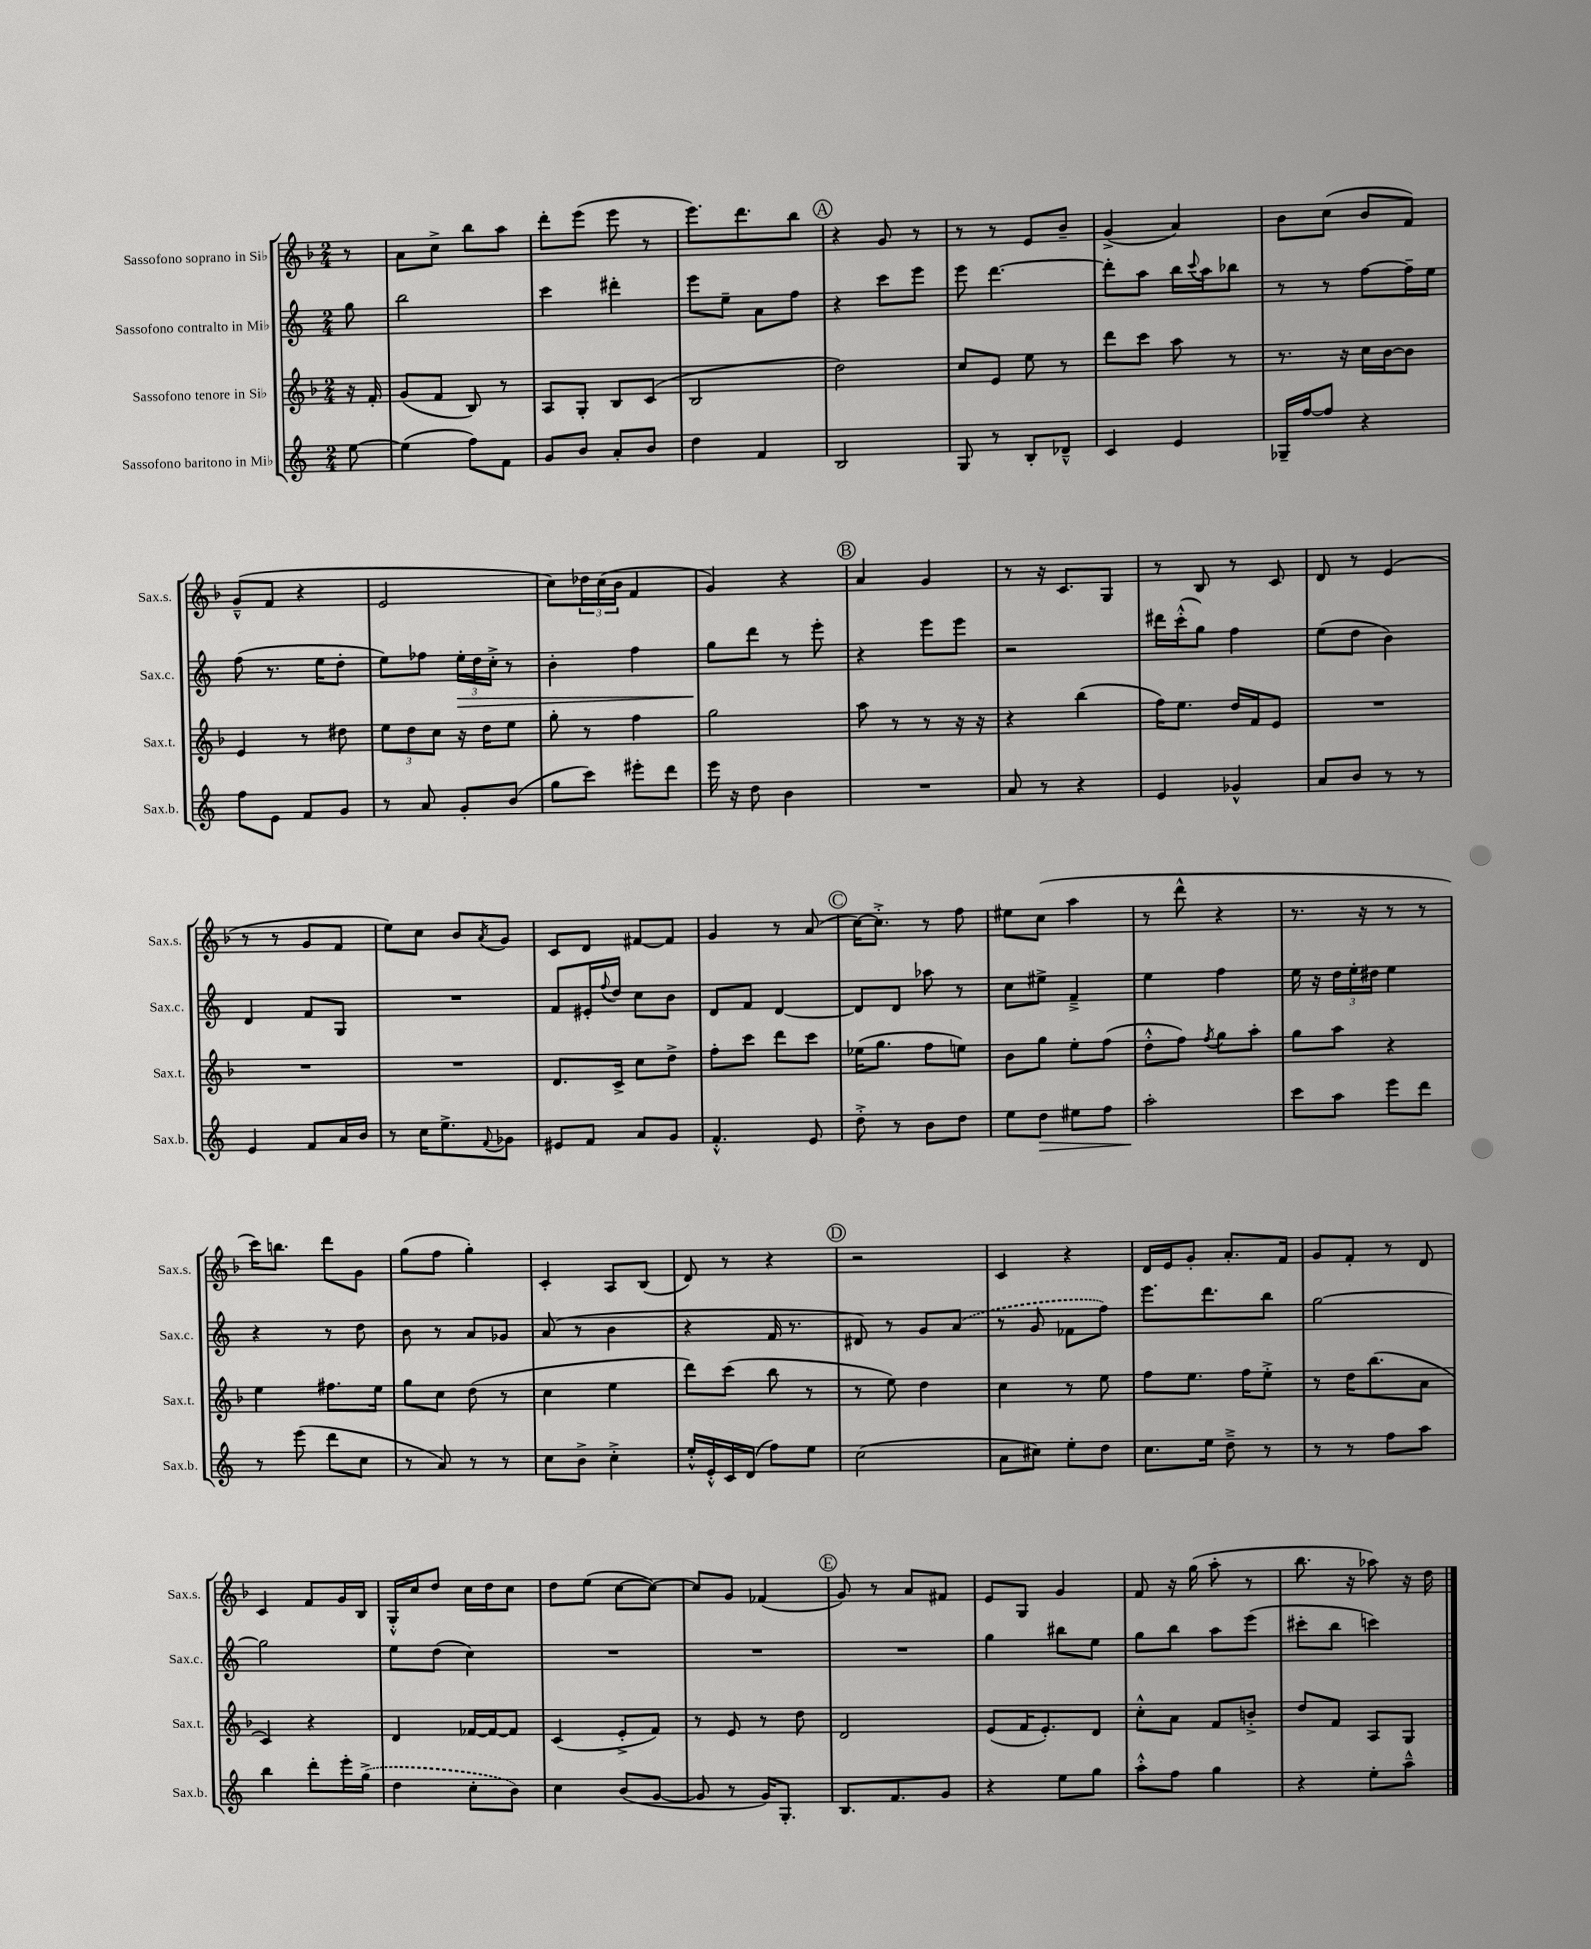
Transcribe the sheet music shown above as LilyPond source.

<<
\new StaffGroup <<
\new Staff = "s0" \with { instrumentName = "Sassofono soprano in Sib" shortInstrumentName = "Sax.s." } {
    \clef treble \key f \major \numericTimeSignature \time 2/4 \partial 8
    r8 |
    a'8 c''8-> bes''8 a''8 |
    d'''8-. e'''8( e'''8 r8 |
    e'''8.) d'''8. bes''8 |
    \mark \markup { \circle "A" } r4 g'8 r8 |
    r8 r8 e'8 bes'8-- |
    g'4->( a'4) |
    bes'8 c''8( bes'8 f'8) |
    g'8---^( f'8 r4 |
    e'2 |
    c''8) \tuplet 3/2 { des''16 c''16( bes'16 } f'4 |
    g'4) r4 |
    \mark \markup { \circle "B" } a'4 g'4 |
    r8 r16 c'8. g8 |
    r8 bes8 r8 c'8 |
    d'8 r8 e'4( |
    r8 r8 g'8 f'8 |
    e''8) c''8 bes'8 \acciaccatura { a'8 } g'8 |
    c'8 d'8 fis'8~ fis'8 |
    g'4 r8 a'8( |
    \mark \markup { \circle "C" } c''16~) c''8.-.-> r8 f''8 |
    eis''8 c''8( a''4 |
    r8 d'''8-^ r4 |
    r8. r16 r8 r8 |
    c'''16) b''8. d'''8 g'8 |
    g''8( f''8 g''4-.) |
    c'4-. a8 bes8( |
    d'8) r8 r4 |
    \mark \markup { \circle "D" } r2 |
    c'4 r4 |
    d'16 e'16 g'8-. a'8.-. f'16 |
    g'8 f'8-. r8 d'8 |
    c'4 f'8 g'16 bes16 |
    g16-.-^ c''16 d''8 c''16 d''16 c''8 |
    d''8 e''8( c''8~ c''8~) |
    c''8 g'8 fes'4( |
    \mark \markup { \circle "E" } g'8) r8 a'8 fis'8 |
    e'8 g8 g'4 |
    f'8 r16 g''16( a''8-. r8 |
    bes''8. r16 aes''8) r16 d''16 \bar "|." |
}
\new Staff = "s1" \with { instrumentName = "Sassofono contralto in Mib" shortInstrumentName = "Sax.c." } {
    \clef treble \key c \major \numericTimeSignature \time 2/4 \partial 8
    g''8 |
    b''2 |
    c'''4 dis'''4-. |
    e'''8 e''8-- a'8 f''8 |
    \mark \markup { \circle "A" } r4 c'''8 e'''8 |
    e'''8 d'''4.~ |
    d'''8-. a''8 b''16 \appoggiatura { c'''8 } a''16 bes''8 |
    r8 r8 f''8~ f''16-- e''16 |
    f''8( r8. e''16 d''8-. |
    e''8) fes''8 \tuplet 3/2 { e''16-.\> d''16 c''16-.-> } r8 |
    b'4-. f''4 |
    g''8\! d'''8 r8 e'''8-. |
    \mark \markup { \circle "B" } r4 e'''8 e'''8 |
    r2 |
    dis'''16 c'''16-.-^( g''8) f''4 |
    e''8( d''8 b'4) |
    d'4 f'8 g8 |
    R2 |
    f'8 eis'16-. \appoggiatura { f''8 } d''16 c''8 b'8 |
    d'8 f'8 d'4~ |
    \mark \markup { \circle "C" } d'8 d'8 aes''8 r8 |
    c''8 eis''8-> f'4---> |
    e''4 f''4 |
    e''16 r16 \tuplet 3/2 { d''16 e''16-. dis''16 } e''4 |
    r4 r8 d''8 |
    b'8 r8 a'8 ges'8 |
    a'8( r8 b'4 |
    r4 f'16 r8. |
    \mark \markup { \circle "D" } dis'8) r8 g'8 \once \slurDashed a'8( |
    r8 g'8 fes'8 f''8) |
    e'''8. d'''8. b''8 |
    g''2~ |
    g''2 |
    e''8 d''8( c''4) |
    R2 |
    R2 |
    \mark \markup { \circle "E" } R2 |
    g''4 bis''8 e''8 |
    g''8 b''8 a''8 e'''8( |
    cis'''8-. b''8 c'''4) \bar "|." |
}
\new Staff = "s2" \with { instrumentName = "Sassofono tenore in Sib" shortInstrumentName = "Sax.t." } {
    \clef treble \key f \major \numericTimeSignature \time 2/4 \partial 8
    r16 f'16-. |
    g'8( f'8 bes8) r8 |
    a8 g8-. bes8 c'8( |
    bes2 |
    \mark \markup { \circle "A" } d''2) |
    c''8 e'8 e''8 r8 |
    d'''8 c'''8 a''8 r8 |
    r8. r16 c''16 bes'16~ bes'8 |
    e'4 r8 dis''8 |
    \tuplet 3/2 { e''8 d''8 c''8 } r16 d''16 e''8 |
    g''8-. r8 f''4 |
    g''2 |
    \mark \markup { \circle "B" } a''8 r8 r8 r16 r16 |
    r4 bes''4( |
    f''16) e''8. d''16 f'16 e'8 |
    R2 |
    R2 |
    R2 |
    d'8. c'16-> c''8 d''8-> |
    f''8-. c'''8 d'''8 c'''8 |
    \mark \markup { \circle "C" } ees''16( g''8. f''8 e''8) |
    bes'8 g''8 e''8-. f''8( |
    d''8-.-^ f''8) \acciaccatura { f''8 } g''8 a''8-. |
    g''8 a''8 r4 |
    e''4 fis''8. e''16 |
    g''8 c''8 d''8( r8 |
    c''4 e''4 |
    d'''8) c'''8( bes''8 r8 |
    \mark \markup { \circle "D" } r8 e''8) d''4 |
    c''4 r8 e''8 |
    f''8 e''8. f''16 e''8-.-> |
    r8 d''16 bes''8.( a'8 |
    c'4) r4 |
    d'4 fes'16~ fes'16~ fes'8 |
    c'4( e'8-.-> f'8) |
    r8 e'8 r8 d''8 |
    \mark \markup { \circle "E" } d'2 |
    e'8( f'16 e'8.-.) d'8 |
    c''8-.-^ a'8 f'8 b'8-.-> |
    d''8 f'8 a8 g8 \bar "|." |
}
\new Staff = "s3" \with { instrumentName = "Sassofono baritono in Mib" shortInstrumentName = "Sax.b." } {
    \clef treble \key c \major \numericTimeSignature \time 2/4 \partial 8
    e''8~ |
    e''4( f''8) f'8 |
    g'8 b'8 a'8-. b'8 |
    d''4 f'4 |
    \mark \markup { \circle "A" } b2 |
    g8 r8 b8-. des'8---^ |
    c'4 e'4 |
    ges16-- f''16~ f''8 r4 |
    f''8 e'8 f'8 g'8 |
    r8 a'8 g'8-. b'8( |
    g''8 c'''8) eis'''8-. d'''8 |
    e'''16 r16 d''8 b'4 |
    \mark \markup { \circle "B" } R2 |
    a'8 r8 r4 |
    e'4 ges'4-^ |
    a'8 b'8 r8 r8 |
    e'4 f'8 a'16 b'16 |
    r8 c''16 e''8.-> \appoggiatura { f'8 } ges'8 |
    eis'8 f'8 a'8 g'8 |
    f'4.-.-^ e'8 |
    \mark \markup { \circle "C" } d''8-.-> r8 b'8 d''8 |
    e''8 d''8\> eis''8 f''8 |
    a''2-.\! |
    c'''8 a''8 e'''8 d'''8 |
    r8 e'''8( d'''8 c''8 |
    r8 a'8) r8 r8 |
    c''8 b'8-> c''4-.-> |
    e''16-.-^ e'16-.-^ c'16 d'16( f''8) e''8 |
    \mark \markup { \circle "D" } c''2( |
    a'8 cis''8) e''8-. d''8 |
    c''8. e''16 d''8---> r8 |
    r8 r8 f''8 a''8 |
    b''4 d'''8-. e'''16-. \once \slurDashed g''16->( |
    d''4 c''8-. b'8) |
    c''4 b'8( g'8~ |
    g'8 r8 g'16) g8.-. |
    \mark \markup { \circle "E" } b8. f'8. g'8 |
    r4 e''8 g''8 |
    a''8-.-^ f''8 g''4 |
    r4 e''8-. a''8---^ \bar "|." |
}
>>
>>
\layout { \context { \Score \remove "Bar_number_engraver" } }
